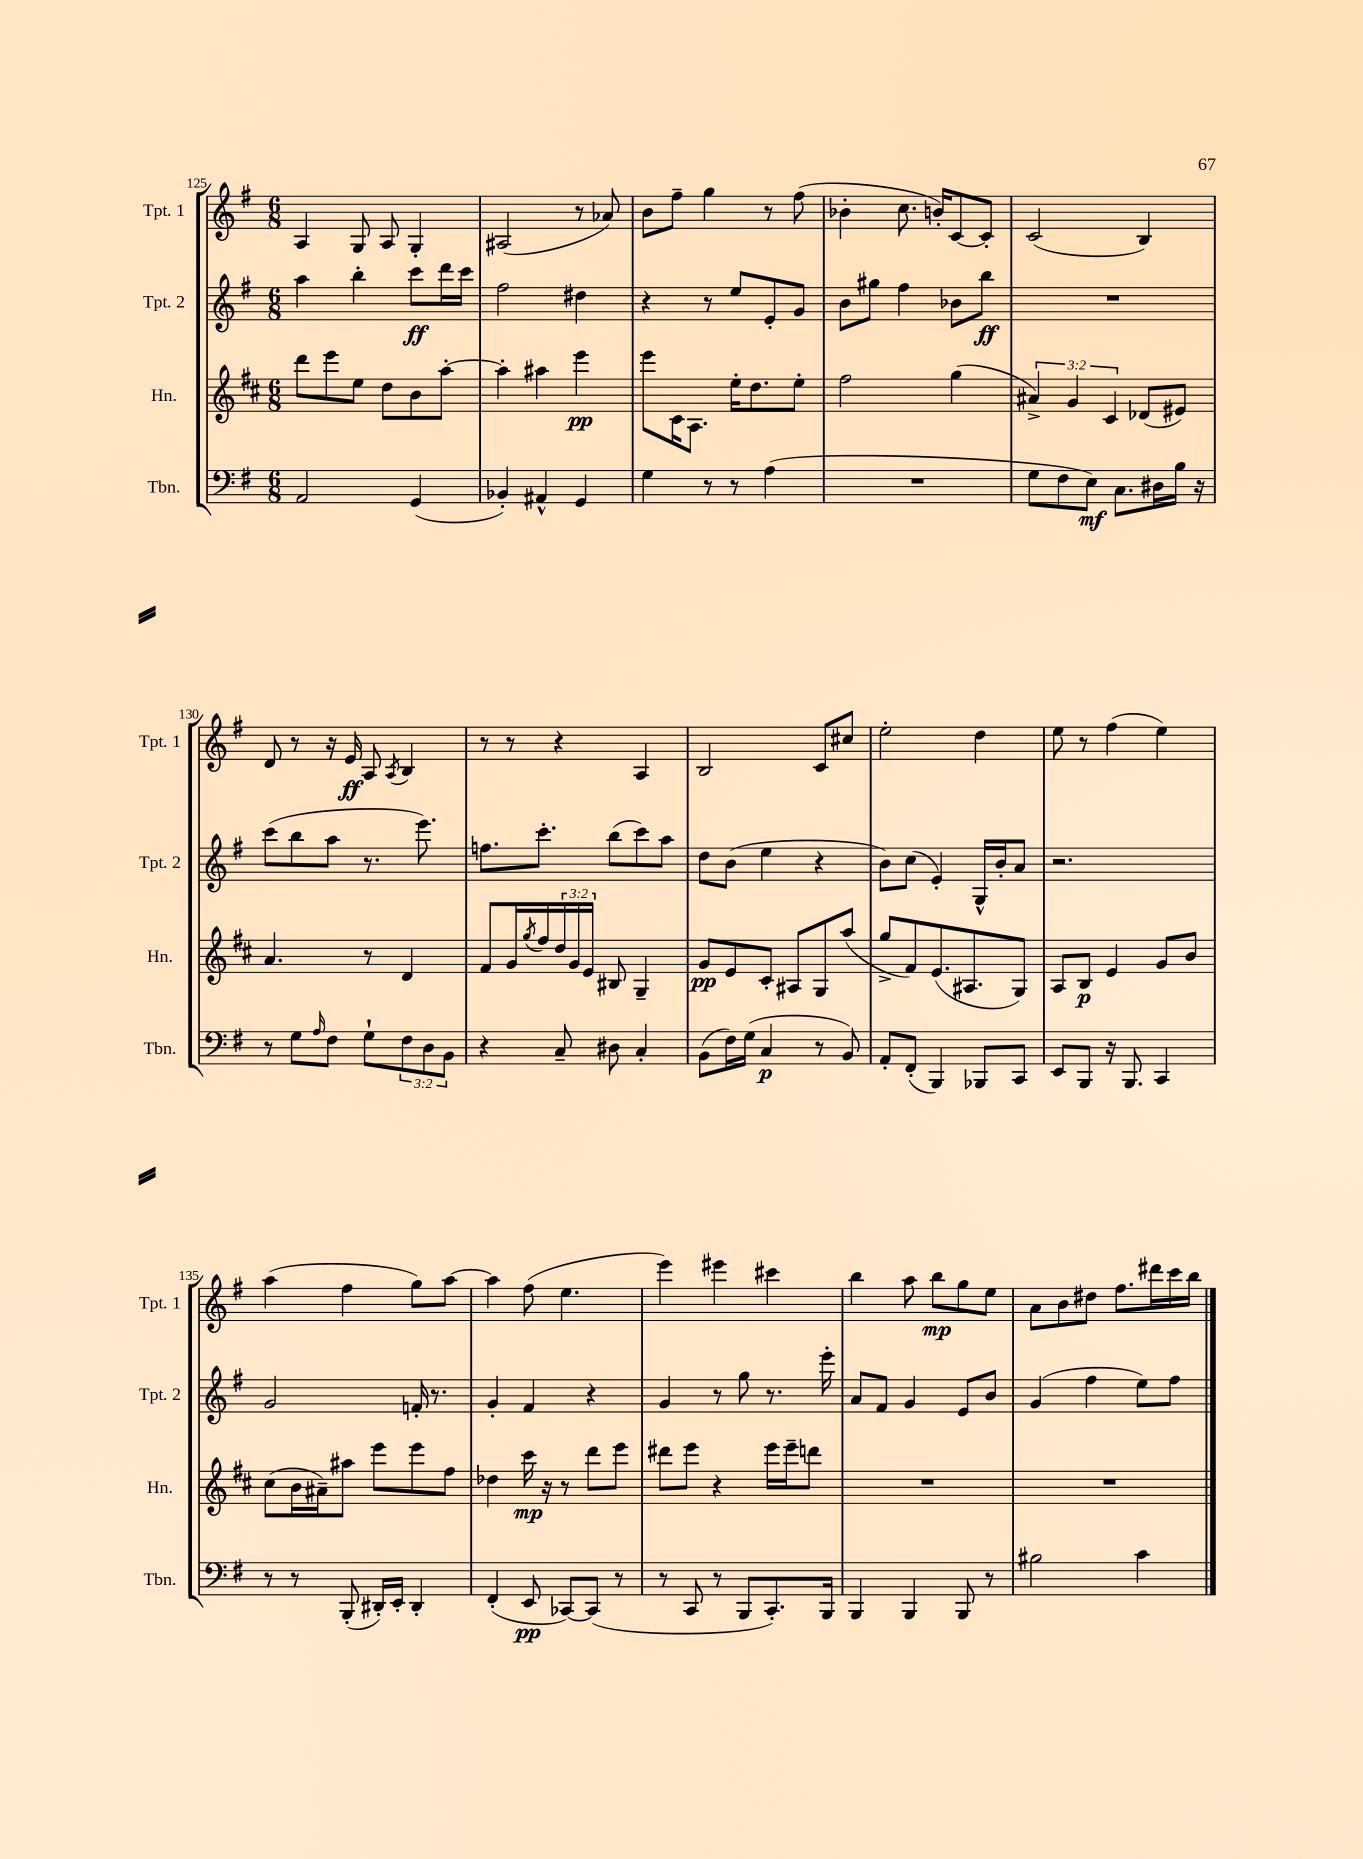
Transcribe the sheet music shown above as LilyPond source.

<<
\new StaffGroup <<
\new Staff = "s0" \with { instrumentName = "Tpt. 1" shortInstrumentName = "Tpt. 1" } {
    \clef treble \key g \major \numericTimeSignature \time 6/8
    a4 g8 a8 g4-. |
    ais2( r8 aes'8) |
    b'8 fis''8-- g''4 r8 fis''8( |
    bes'4-. c''8. b'16-.) c'8~ c'8-. |
    c'2( b4) |
    d'8 r8 r16 e'16\ff a8 \acciaccatura { a8 } b4 |
    r8 r8 r4 a4 |
    b2 c'8 cis''8 |
    e''2-. d''4 |
    e''8 r8 fis''4( e''4) |
    a''4( fis''4 g''8) a''8~ |
    a''4 fis''8( e''4. |
    e'''4) eis'''4 cis'''4 |
    b''4 a''8 b''8\mp g''8 e''8 |
    a'8 b'8 dis''8 fis''8. dis'''16 c'''16 b''16 \bar "|." |
}
\new Staff = "s1" \with { instrumentName = "Tpt. 2" shortInstrumentName = "Tpt. 2" } {
    \clef treble \key g \major \numericTimeSignature \time 6/8
    a''4 b''4-. c'''8\ff d'''16 c'''16 |
    fis''2 dis''4 |
    r4 r8 e''8 e'8-. g'8 |
    b'8 gis''8 fis''4 bes'8 b''8\ff |
    R2. |
    c'''8( b''8 a''8 r8. e'''8.) |
    f''8. c'''8.-. b''8( c'''8) a''8 |
    d''8 b'8( e''4 r4 |
    b'8) c''8( e'4-.) g16-^ b'16-. a'8 |
    r2. |
    g'2 f'16-. r8. |
    g'4-. fis'4 r4 |
    g'4 r8 g''8 r8. e'''16-. |
    a'8 fis'8 g'4 e'8 b'8 |
    g'4( fis''4 e''8) fis''8 \bar "|." |
}
\new Staff = "s2" \with { instrumentName = "Hn." shortInstrumentName = "Hn." } {
    \clef treble \key d \major \numericTimeSignature \time 6/8 \override Staff.TupletNumber.text = #tuplet-number::calc-fraction-text
    d'''8 e'''8 e''8 d''8 b'8 a''8~-. |
    a''4-. ais''4 e'''4\pp |
    e'''8 cis'16 a8. e''16-. d''8. e''8-. |
    fis''2 g''4( |
    \tuplet 3/2 { ais'4->) g'4 cis'4 } des'8( eis'8) |
    a'4. r8 d'4 |
    fis'8 g'16 \acciaccatura { g''8 } fis''16 \tuplet 3/2 { d''16 g'16 e'16 } bis8 g4-- |
    g'8\pp e'8 cis'8-. ais8 g8 a''8( |
    g''8-> fis'8) e'8.( ais8. g8) |
    a8 b8\p e'4 g'8 b'8 |
    cis''8( b'16 ais'16--) ais''8 e'''8 e'''8 fis''8 |
    des''4 cis'''16\mp r16 r8 d'''8 e'''8 |
    dis'''8 e'''8 r4 e'''16 e'''16-- d'''8 |
    R2. |
    R2. \bar "|." |
}
\new Staff = "s3" \with { instrumentName = "Tbn." shortInstrumentName = "Tbn." } {
    \clef bass \key g \major \numericTimeSignature \time 6/8 \override Staff.TupletNumber.text = #tuplet-number::calc-fraction-text
    a,2 g,4( |
    bes,4-.) ais,4-^ g,4 |
    g4 r8 r8 a4( |
    R2. |
    g8 fis8 e8\mf) c8. dis16 b16 r16 |
    r8 g8 \grace { a16 } fis8 g8-! \tuplet 3/2 { fis8 d8 b,8 } |
    r4 c8-- dis8 c4-. |
    b,8( fis16) g16( c4\p r8 b,8) |
    a,8-. fis,8-.( b,,4) bes,,8 c,8 |
    e,8 b,,8 r16 b,,8. c,4 |
    r8 r8 b,,8-.( dis,16-.) e,16-. dis,4-. |
    fis,4-.( e,8\pp ces,8~) ces,8( r8 |
    r8 c,8 r8 b,,8 c,8.-.) b,,16 |
    b,,4 b,,4 b,,8 r8 |
    bis2 c'4 \bar "|." |
}
>>
>>
\layout { \context { \Score currentBarNumber = #125 } }
